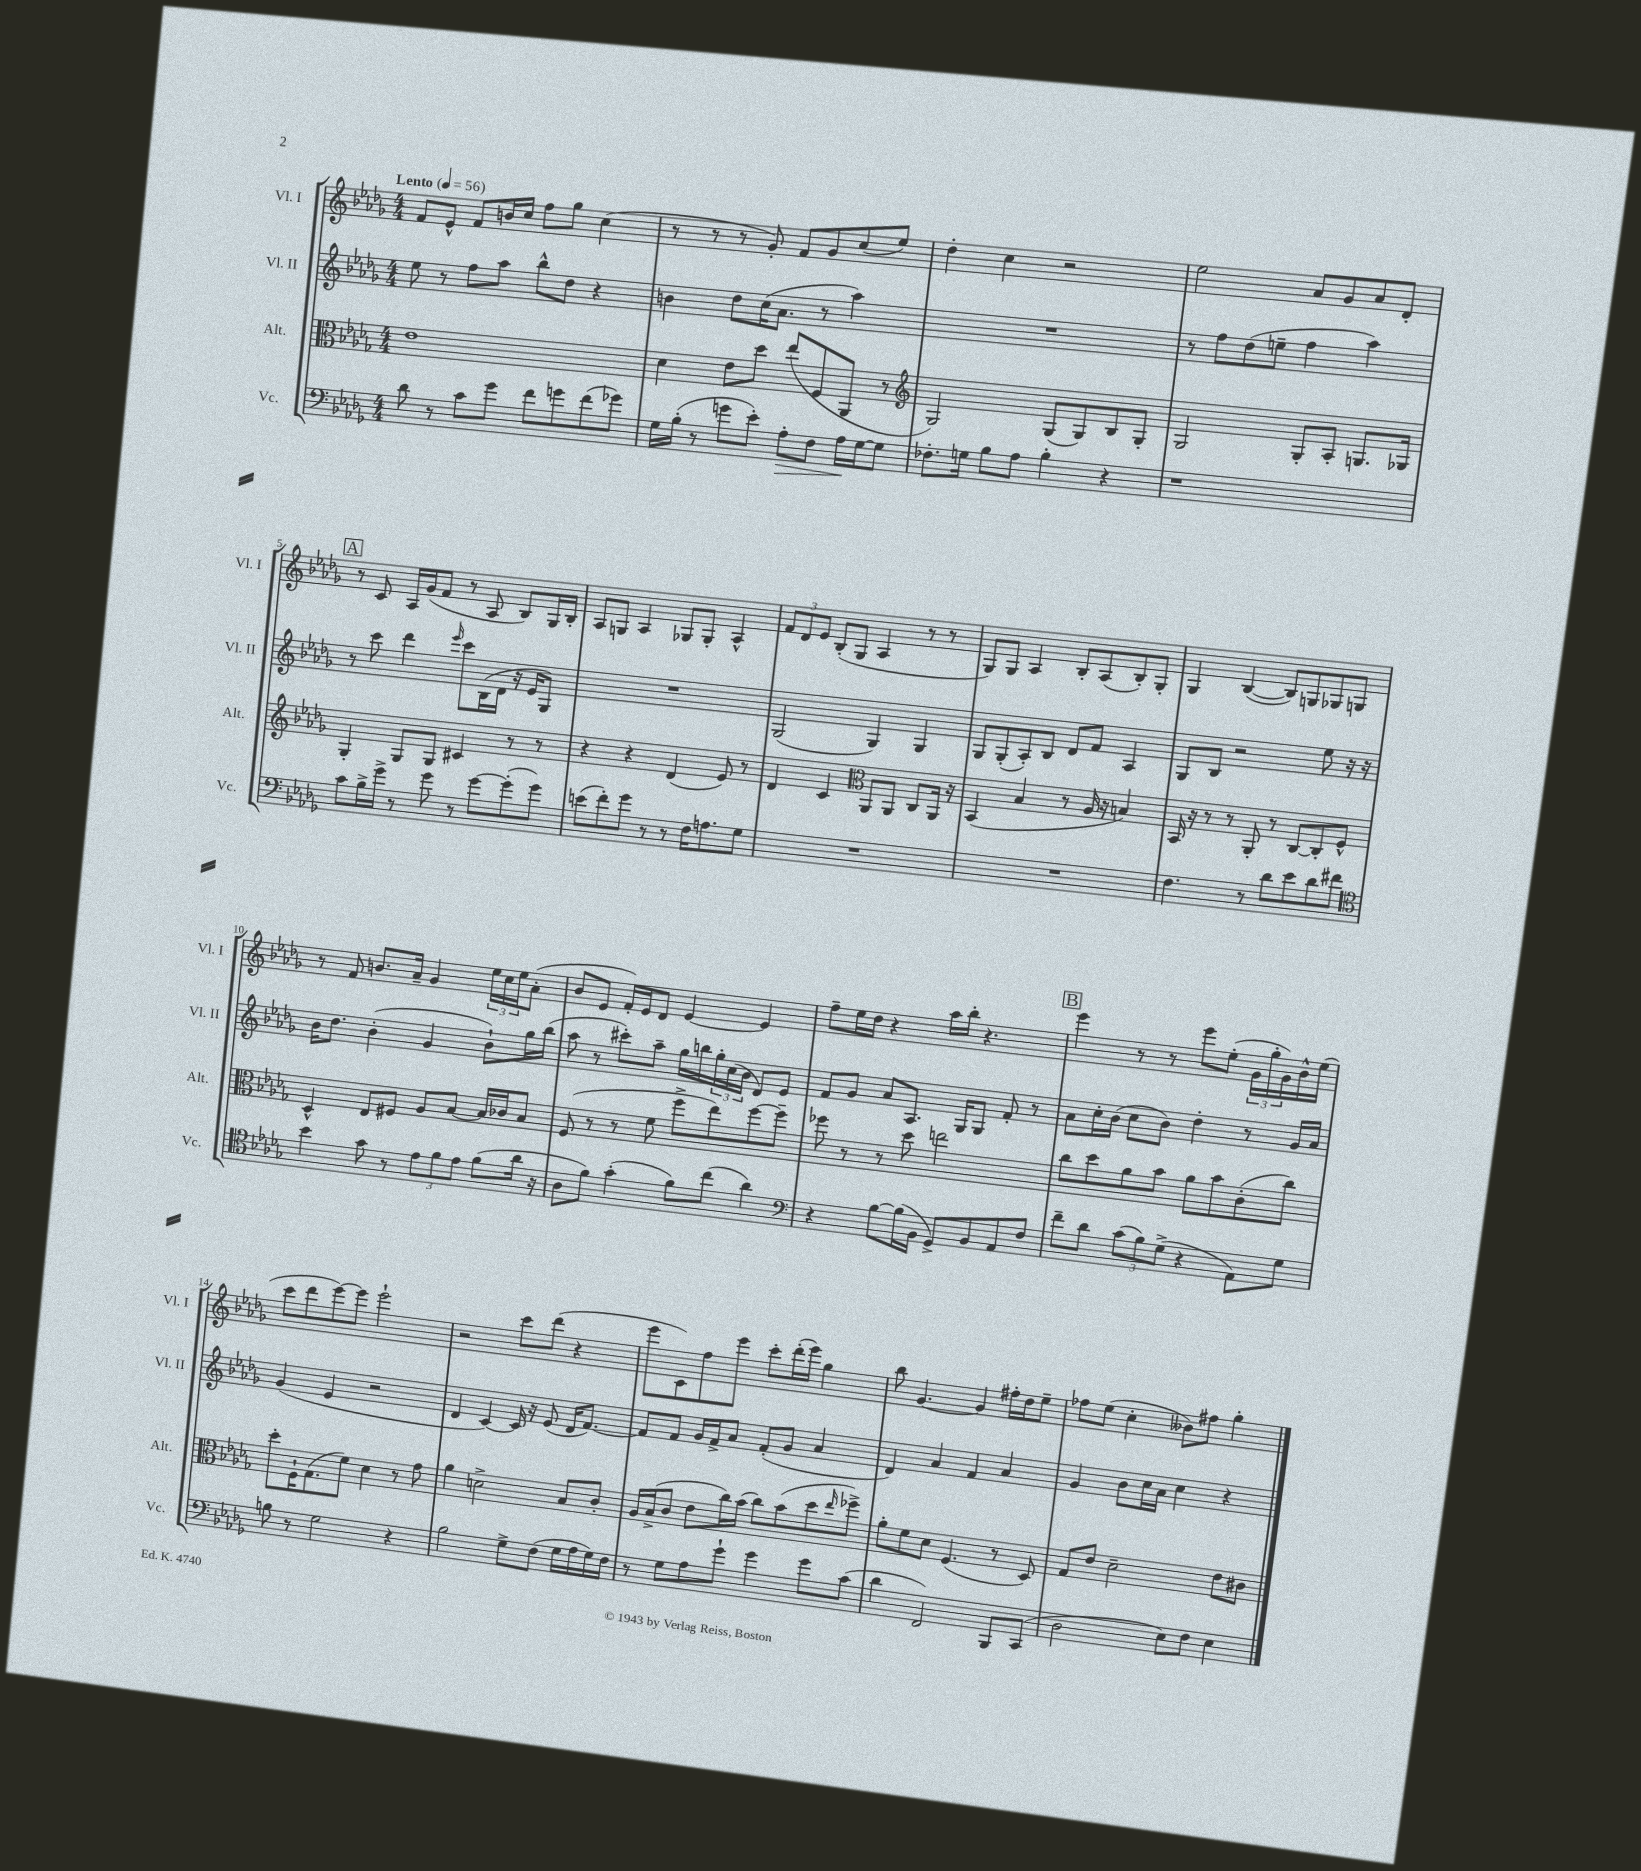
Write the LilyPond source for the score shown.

<<
\new StaffGroup <<
\new Staff = "s0" \with { instrumentName = "Vl. I" shortInstrumentName = "Vl. I" } {
    \clef treble \key des \major \numericTimeSignature \time 4/4 \tempo "Lento" 4 = 56
    f'8 ees'8-^ f'8 b'16 c''16 f''8 ges''8 c''4( |
    r8 r8 r8 ges'8-.) f'8 ges'8 c''8( ees''8) |
    des''4-. c''4 r2 |
    ees''2 aes'8 ges'8 aes'8 des'8-. |
    \mark \markup { \box "A" } r8 c'8 aes16 ges'16( f'8 r8 aes8 bes8) ges16 bes16-. |
    aes8 g8 aes4 ges8 ges8-. aes4-^ |
    \tuplet 3/2 { f'8 des'8 ees'8 } bes8-.( ges8 aes4 r8 r8 |
    ges8) ges8 aes4 bes8-. aes8( bes8-.) ges8-. |
    ges4 bes4~( bes8) g8 ges8 g8 |
    r8 f'8 b'8. aes'16-- ges'4 \tuplet 3/2 { ees''16 c''16 ees''16 } aes'8-.( |
    bes'8 ees'8 f'16-.) ees'16 des'8 ees'4~ ees'4 |
    f''8-- ees''16 des''16 r4 aes''16 bes''16-. r4. |
    \mark \markup { \box "B" } ees'''4 r8 r8 ees'''8 ees''8-.( \tuplet 3/2 { ges'16 ges''16-. ges'16) } bes'16-^ ees''16( |
    c'''8 des'''8 ees'''8~) ees'''8 ees'''2-! |
    r2 c'''8 des'''8( r4 |
    ees'''8 c'8) f''8 ees'''8 c'''8-. des'''16-.( ees'''16) ges''4 |
    bes''8 ges'4.~ ges'4 fis''16-. des''16 ees''8-- |
    fes''8 ees''8( c''4-. beses'8) fis''8 ges''4-. \bar "|." |
}
\new Staff = "s1" \with { instrumentName = "Vl. II" shortInstrumentName = "Vl. II" } {
    \clef treble \key des \major \numericTimeSignature \time 4/4
    ees''8 r8 f''8 aes''8 bes''8-^ des''8 r4 |
    b'4 des''8 c''16( aes'8. r8 aes''4) |
    R1 |
    r8 f''8 des''8( e''8-- f''4 aes''4) |
    \mark \markup { \box "A" } r8 c'''8 des'''4 \grace { ees'''16 } c'''8 bes16( des'16 r16 ees'16 ges8) |
    R1 |
    ges2( ges4) ges4 |
    ges8 ges8-.( aes8-.) bes8 des'8 f'8 aes4 |
    ges8 bes8 r2 ees''8 r16 r16 |
    bes'16 des''8. bes'4-.( ges'4 bes'8-!) ges''16 bes''16( |
    aes''8 r8 cis'''8-.) aes''8-- ges''16 b''16 \tuplet 3/2 { ges''16-. c''16( bes'16 } des'8) ees'8 |
    f'8 ges'8 aes'8 aes8. ges16 ges8 f'8-. r8 |
    \mark \markup { \box "B" } aes'8 c''16-. bes'16( c''8 bes'8) des''4-. r8 ges'16 aes'16 |
    ges'4( ees'4 r2 |
    des'4 c'4~) c'16 r16 ees'8( des'16 f'8.~) |
    f'8 f'8 ges'16 f'16-> aes'8 f'8-.( ges'8 aes'4 |
    des'4) aes'4 f'4 aes'4 |
    ges'4 bes'8 c''16 aes'16 c''4 r4 \bar "|." |
}
\new Staff = "s2" \with { instrumentName = "Alt." shortInstrumentName = "Alt." } {
    \clef alto \key des \major \numericTimeSignature \time 4/4
    ees'1 |
    des'4 ees'8 des''8 ees''8( f8 aes,8 r8 |
    \clef treble ges2) ges8( ges8) bes8 ges8-. |
    ges2 ges8-. aes8-. g8. ges16 |
    \mark \markup { \box "A" } ges4-. ges8 ges8 cis'4 r8 r8 |
    r4 r4 des'4( ees'8) r8 |
    des'4 c'4 \clef alto aes,8 aes,8 c8 aes,16 r16 |
    bes,4( bes4 r8 aes16 r16 b4) |
    bes,16 r16 r8 r8 aes,8-. r8 c8~ c8-. f8-^ |
    des4-^ ees8 fis8 aes8 bes8~ bes16 ces'16 bes8 |
    f8( r8 r8 f'8 f''8-> ees''8) f''8~ f''8-- |
    fes''8 r8 r8 des''8 e''2 |
    \mark \markup { \box "B" } c''8 des''8 aes'8 bes'8 aes'8 bes'8 c'8-.( c''8) |
    des''8-. f16-! ges8.( f'8) des'4 r8 ges'8 |
    aes'4 d'2-> bes8 c'8-. |
    aes16 bes16->( c'8 ees'8 c''16) bes'16( c''8) bes'8( des''8 \grace { ees''16 } fes''8->) |
    aes'8-. f'8 des'8 f4.( r8 des8) |
    ges8 ees'8 des'2-- ees'8 cis'8 \bar "|." |
}
\new Staff = "s3" \with { instrumentName = "Vc." shortInstrumentName = "Vc." } {
    \clef bass \key des \major \numericTimeSignature \time 4/4
    des'8 r8 c'8 ges'8 f'8 g'8 f'8( ges'8) |
    ges16 bes16-.( r8 g'8 ees'8-.) aes8-.\> f8 aes16\! ges16~ ges8 |
    fes8.-. g16 bes8 aes8 bes4-. r4 |
    r1 |
    \mark \markup { \box "A" } c'8 bes16-> ges'16-> r8 ges'8 r8 ges'8~ ges'8-.( ges'8) |
    e'8( f'8-.) ges'8 r8 r8 f16 a8. ges8 |
    R1 |
    R1 |
    f4. r8 des'8 ees'8 des'8 fis'8 |
    \clef tenor bes'4 ges'8 r8 \tuplet 3/2 { ees'8 f'8 ees'8 } f'8( aes'16 r16 |
    aes8 f'8) ges'4-.( f'8) c''8( aes'4) |
    \clef bass r4 bes8~ bes16( bes,16 ges,8->) bes,8 aes,8 f8 |
    \mark \markup { \box "B" } f'8-- des'8 \tuplet 3/2 { c'8( bes8) ges8->( } r4 aes,8) ges8 |
    b8 r8 ges2 r4 |
    bes2 ges8-> f8( ges16 aes16 ges16) f16 |
    r8 ges8 aes8 ges'8-! ges'4 ges'8 c'8( |
    des'4 f,2) bes,,8 c,8( |
    des2 ees8) f8 ees4 \bar "|." |
}
>>
>>
